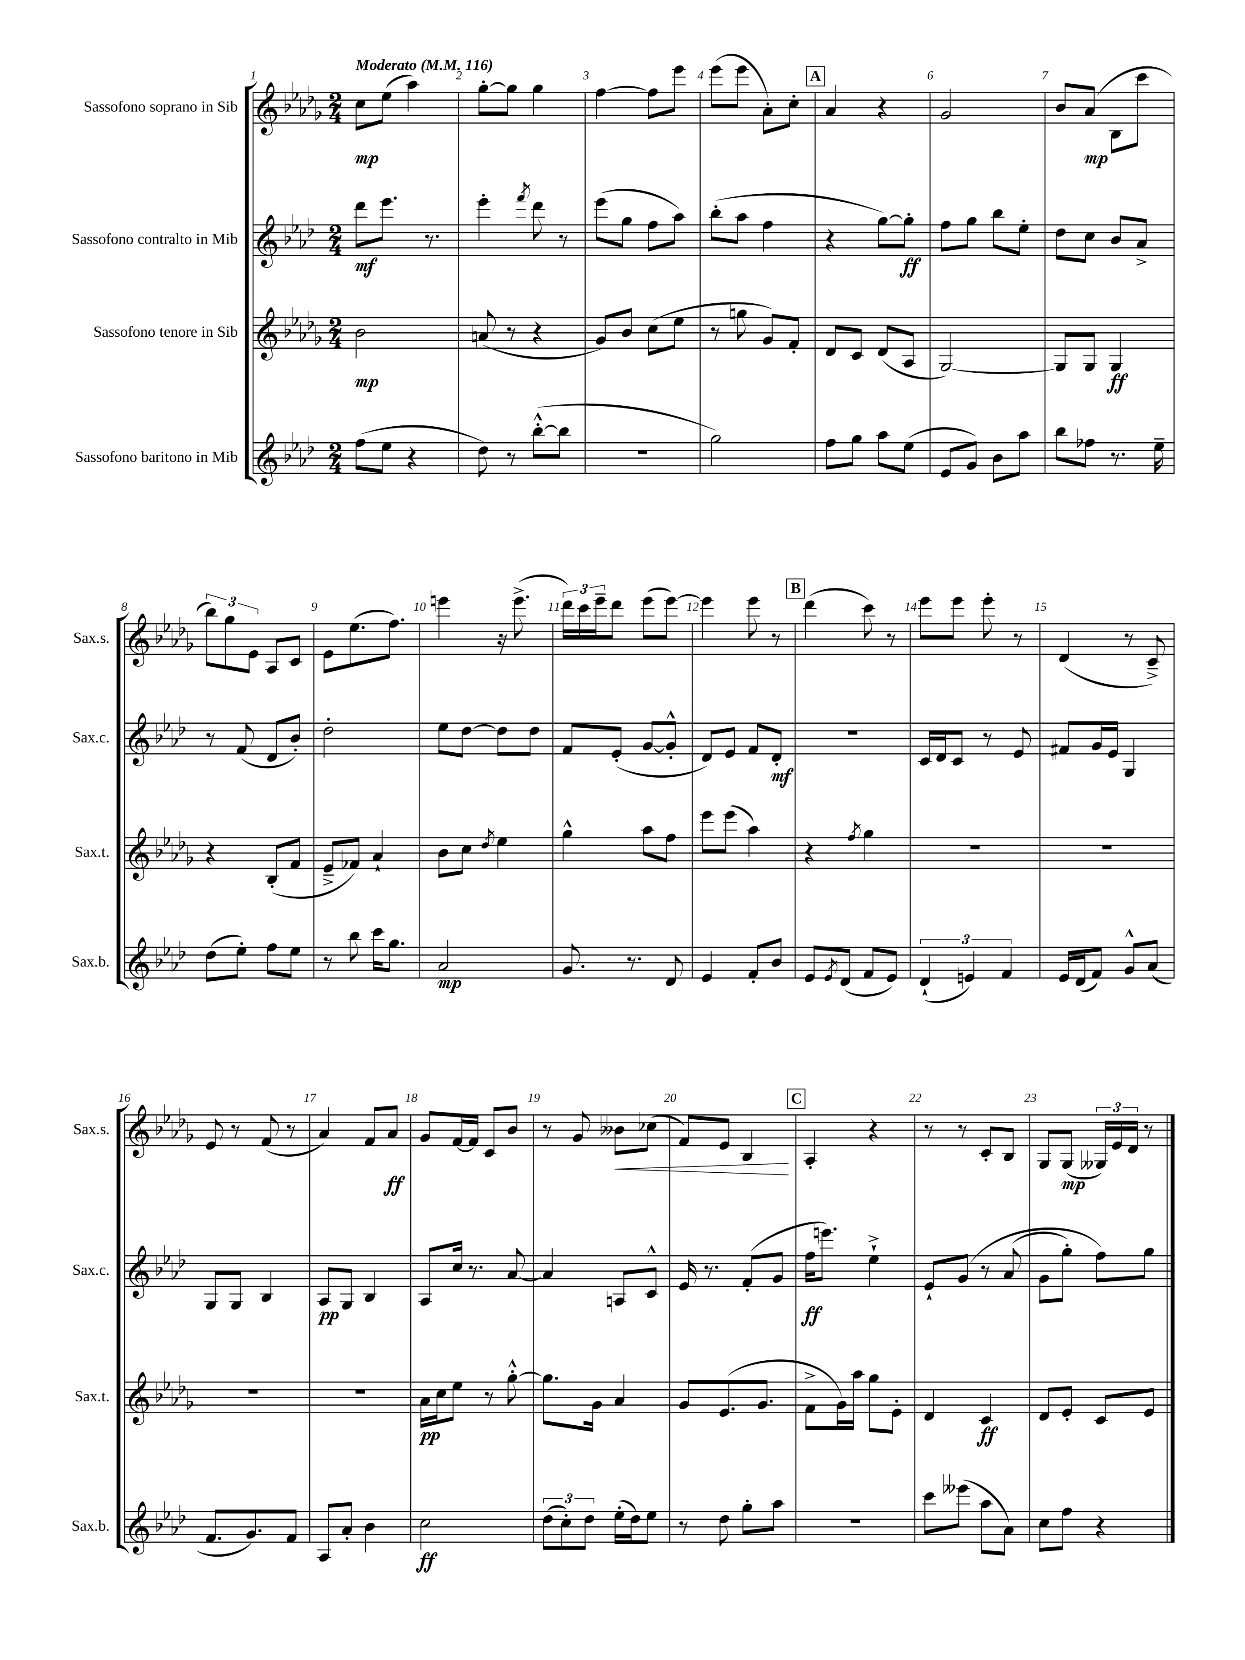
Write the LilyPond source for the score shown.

<<
\new StaffGroup <<
\new Staff = "s0" \with { instrumentName = "Sassofono soprano in Sib" shortInstrumentName = "Sax.s." } {
    \clef treble \key des \major \numericTimeSignature \time 2/4 \tempo "Moderato" 4 = 116
    c''8\mp ees''8( aes''4) |
    ges''8~-. ges''8 ges''4 |
    f''4~ f''8 ees'''8 |
    ees'''8( ees'''8 aes'8-.) c''8-. |
    \mark \markup { \box "A" } aes'4 r4 |
    ges'2 |
    bes'8 aes'8\mp( bes8 c'''8 |
    \tuplet 3/2 { bes''8) ges''8 ees'8 } aes8 c'8 |
    ees'8 ees''8.( f''8.) |
    e'''4 r16 e'''8.->( |
    \tuplet 3/2 { des'''16) c'''16 ees'''16-- } des'''8 ees'''8( ees'''8~) |
    ees'''4 ees'''8 r8 |
    \mark \markup { \box "B" } des'''4( c'''8) r8 |
    ees'''8 ees'''8 ees'''8-. r8 |
    des'4( r8 c'8--->) |
    ees'8 r8 f'8( r8 |
    aes'4) f'8 aes'8\ff |
    ges'8 f'16~ f'16 c'8 bes'8 |
    r8 ges'8 beses'8\< ces''8( |
    f'8) ees'8 bes4\! |
    \mark \markup { \box "C" } aes4-. r4 |
    r8 r8 c'8-. bes8 |
    ges8 ges8\mp( \tuplet 3/2 { geses16) ees'16 des'16 } r8 \bar "|." |
}
\new Staff = "s1" \with { instrumentName = "Sassofono contralto in Mib" shortInstrumentName = "Sax.c." } {
    \clef treble \key aes \major \numericTimeSignature \time 2/4
    des'''8\mf ees'''8. r8. |
    ees'''4-. \acciaccatura { f'''8 } des'''8 r8 |
    ees'''8( g''8 f''8 aes''8) |
    bes''8-.( aes''8 f''4 |
    \mark \markup { \box "A" } r4 g''8~) g''8-.\ff |
    f''8 g''8 bes''8 ees''8-. |
    des''8 c''8 bes'8 aes'8-> |
    r8 f'8( des'8 bes'8-.) |
    des''2-. |
    ees''8 des''8~ des''8 des''8 |
    f'8 ees'8-.( g'8~ g'8-.-^ |
    des'8) ees'8 f'8 des'8-.\mf |
    \mark \markup { \box "B" } R2 |
    c'16 des'16 c'8 r8 ees'8 |
    fis'8 g'16 ees'16 g4 |
    g8 g8 bes4 |
    aes8\pp g8 bes4 |
    aes8 c''16 r8. aes'8~ |
    aes'4 a8 c'8-^ |
    ees'16 r8. f'8-.( g'8 |
    \mark \markup { \box "C" } f''16\ff e'''8.) ees''4-!-> |
    ees'8-! g'8\( r8 aes'8( |
    g'8 g''8-.) f''8\) g''8 \bar "|." |
}
\new Staff = "s2" \with { instrumentName = "Sassofono tenore in Sib" shortInstrumentName = "Sax.t." } {
    \clef treble \key des \major \numericTimeSignature \time 2/4
    bes'2\mp |
    a'8( r8 r4 |
    ges'8) bes'8 c''8( ees''8 |
    r8 g''8 ges'8) f'8-. |
    \mark \markup { \box "A" } des'8 c'8 des'8( aes8 |
    ges2~) |
    ges8 ges8 ges4\ff |
    r4 bes8-.( f'8 |
    ees'8---> fes'8) aes'4-! |
    bes'8 c''8 \acciaccatura { des''8 } ees''4 |
    ges''4-^ aes''8 f''8 |
    ees'''8 ees'''8( aes''4) |
    \mark \markup { \box "B" } r4 \acciaccatura { f''8 } ges''4 |
    R2 |
    R2 |
    R2 |
    R2 |
    aes'16\pp c''16 ees''8 r8 ges''8~-.-^ |
    ges''8. ges'16 aes'4 |
    ges'8 ees'8.( ges'8. |
    \mark \markup { \box "C" } f'8-> ges'16) aes''16 ges''8 ees'8-. |
    des'4 c'4\ff |
    des'8 ees'8-. c'8 ees'8 \bar "|." |
}
\new Staff = "s3" \with { instrumentName = "Sassofono baritono in Mib" shortInstrumentName = "Sax.b." } {
    \clef treble \key aes \major \numericTimeSignature \time 2/4
    f''8( ees''8 r4 |
    des''8) r8 bes''8~-.-^( bes''8 |
    R2 |
    g''2) |
    \mark \markup { \box "A" } f''8 g''8 aes''8 ees''8( |
    ees'8 g'8) bes'8 aes''8 |
    bes''8 fes''8 r8. ees''16-- |
    des''8( ees''8-.) f''8 ees''8 |
    r8 bes''8 c'''16 g''8. |
    aes'2\mp |
    g'8. r8. des'8 |
    ees'4 f'8-. bes'8 |
    \mark \markup { \box "B" } ees'8 \acciaccatura { ees'8 } des'8( f'8 ees'8) |
    \tuplet 3/2 { des'4-!( e'4) f'4 } |
    ees'16 des'16( f'8) g'8-^ aes'8( |
    f'8. g'8.) f'8 |
    aes8 aes'8-. bes'4 |
    c''2\ff |
    \tuplet 3/2 { des''8( c''8-.) des''8 } ees''16-.( des''16) ees''8 |
    r8 des''8 g''8-. aes''8 |
    \mark \markup { \box "C" } R2 |
    c'''8 eeses'''8( aes''8 aes'8) |
    c''8 f''8 r4 \bar "|." |
}
>>
>>
\layout { \context { \Score \override BarNumber.break-visibility = ##(#f #t #t) barNumberVisibility = #all-bar-numbers-visible } }
